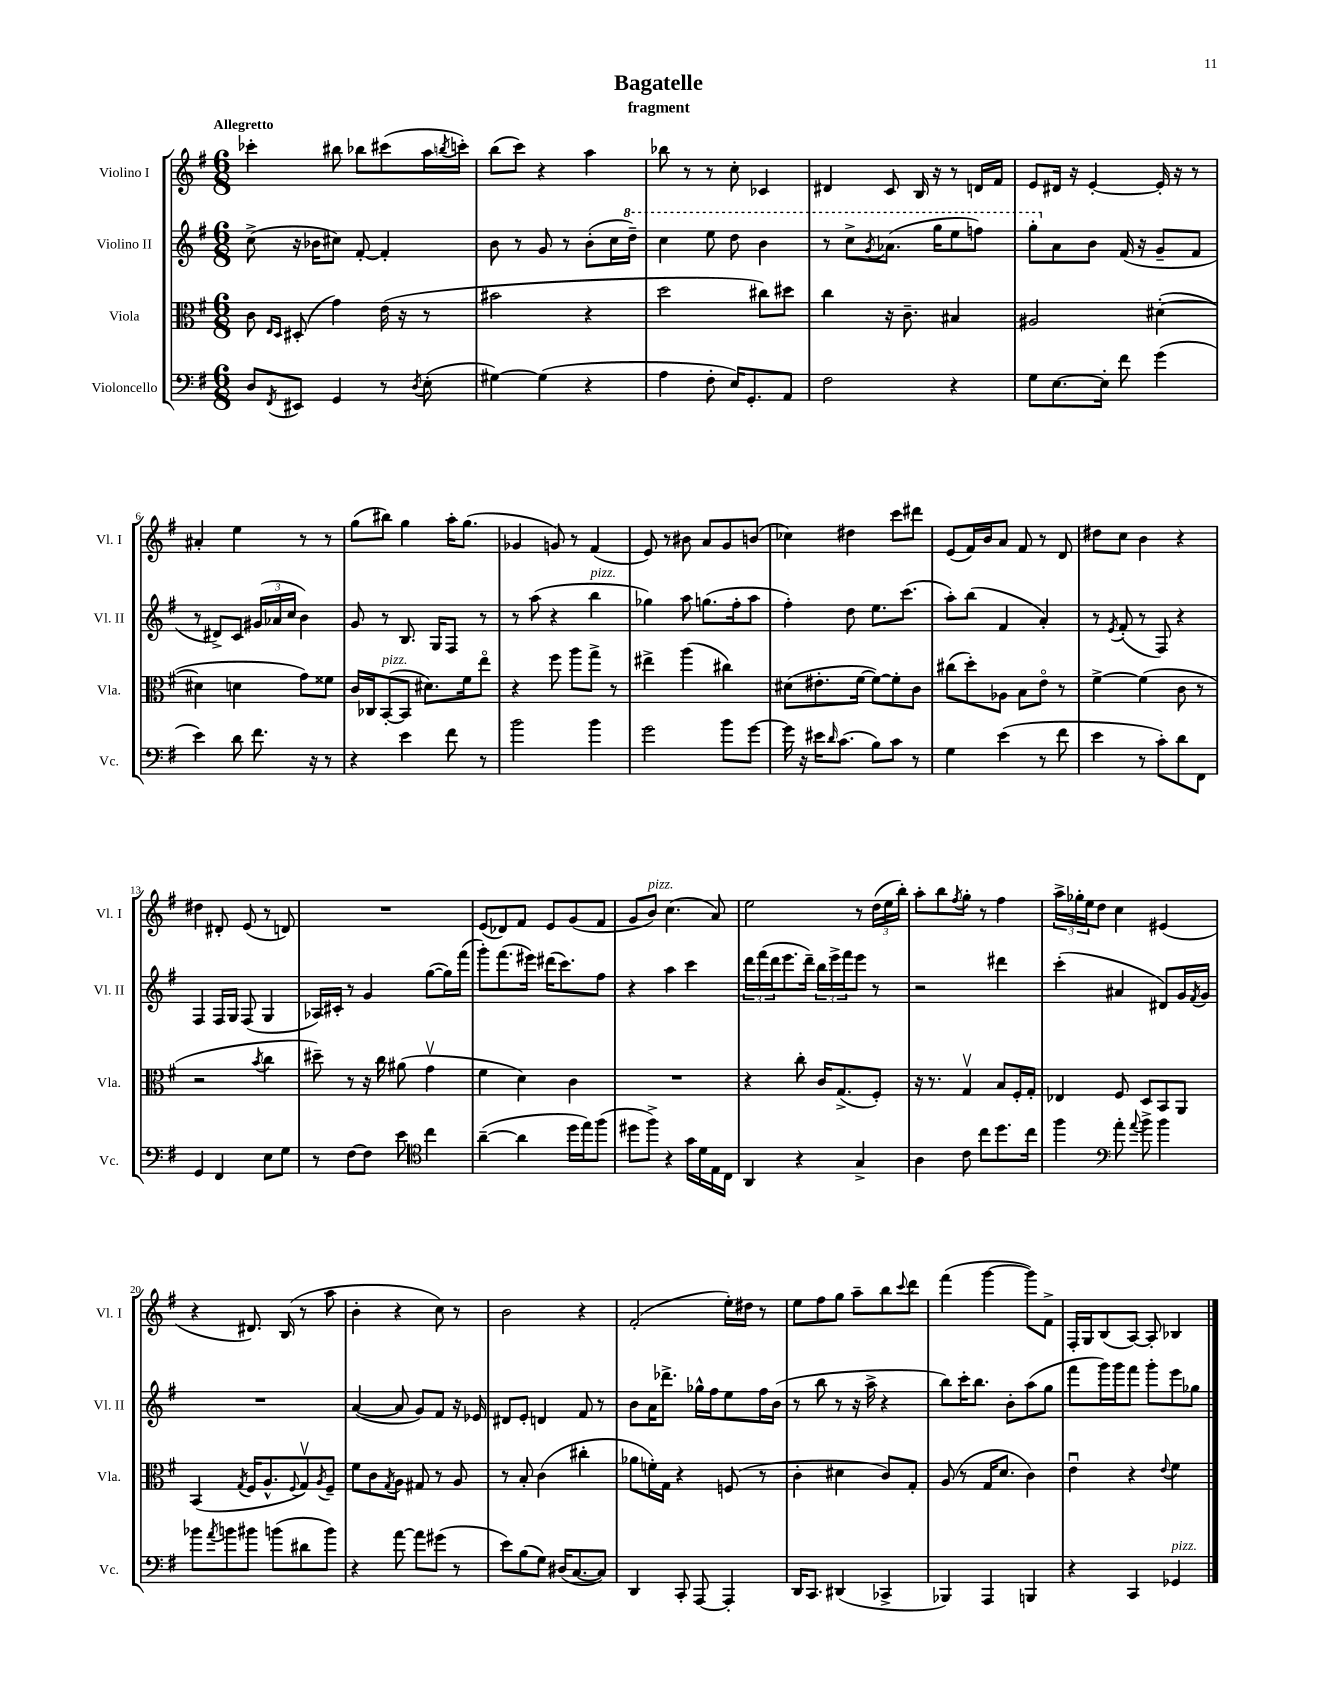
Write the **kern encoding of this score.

**kern	**kern	**kern	**kern
*part4	*part3	*part2	*part1
*staff4	*staff3	*staff2	*staff1
*I"Violoncello	*I"Viola	*I"Violino II	*I"Violino I
*I'Vc.	*I'Vla.	*I'Vl. II	*I'Vl. I
*clefF4	*clefC3	*clefG2	*clefG2
*k[f#]	*k[f#]	*k[f#]	*k[f#]
*M6/8	*M6/8	*M6/8	*M6/8
=1	=1	=1	=1
!	!	!	!LO:TX:a:B:t=Allegretto
8D/L	8c\	(8cc^\	4ccc-X'\
.	16qqE/LL	.	.
8qFF#/	16qqD/JJ	.	.
8EE#X/J	(8D#X'/	16r	.
.	.	16b-X\KL	.
4GG/	4g\)	8cc#X\J)	8bb#X\
.	.	[8f#'/	8bb-X\L
8r	(16e\	4f#'/]	(8ccc#X\
.	16r	.	.
8qD/	.	.	.
(8E'\	8r	.	16aa\L
.	.	.	8qbbn/
.	.	.	16cccn'\JJ)
=2	=2	=2	=2
[4G#X\)	2b#X\	8b\	(8bb\L
.	.	8r	8ccc\J)
(4G#\]	.	8g/	4r
.	.	8r	.
4r	4r	(8b'\L	4aa\
.	.	16cc\L	.
*	*	*8va	*
.	.	16ddd~\JJ)	.
=3	=3	=3	=3
4A\	2dd\	4ccc\	8bb-X\
.	.	.	8r
8F#'\	.	8eee\	8r
16E/KL)	.	8ddd\	8cc'\
8.GG'/	.	.	.
.	8cc#X\L)	4bb\	4c-X/
8AA/J	8dd#X\J	.	.
=4	=4	=4	=4
2F#\	4cc\	8r	4d#X/
.	.	8ccc^\L	.
.	.	8qgg/	.
.	16r	(8.aa-X\J	8c/
.	8.c~\	.	.
.	.	.	16B/
.	.	16ggg\KL	16r
4r	4B#X/	8eee\	8r
.	.	8fffn\J)	16dn/LL
.	.	.	16f#/JJ
=5	=5	=5	=5
8G\L	2A#X/	8ggg'\L	8e/L
*	*	*X8va	*
[8.E\	.	8a\	16d#X/Jk
.	.	.	16r
.	.	8b\J	[4e'/
16E'\Jk]	.	.	.
8f#\	.	(16f#/	.
.	.	16r	.
(4g\	([4d#X'\	8g~/L	16e'/]
.	.	.	16r
.	.	8f#/J	8r
!!LO:LB:g=z
=6	=6	=6	=6
4e\)	4d#X\]	8r	4a#X'/
.	.	8d#X^/L)	.
8d\	4dn\	8c/J	4ee\
8.f#\	.	(24g#X/LL	.
.	.	24a-X/	.
.	.	24cc/JJ	.
.	8g\L)	4b\)	8r
16r	.	.	.
8r	8f##X\J	.	8r
=7	=7	=7	=7
4r	16c/LL	8g/	(8gg\L
.	16C-X/J	.	.
!	!LO:TX:a:i:t=pizz.	!	!
.	([8BB'/	8r	8bb#X\J)
4e\	8BB/J]	8.B/	4gg\
.	8.d#X\L)	.	.
.	.	16G/KL	.
8f#\	.	8F#/J	16aa'\KL
.	16f#\k	.	(8.gg\J
8r	8ee\J	8r	.
=8	=8	=8	=8
2b\	4r	8r	4g-X/
.	.	(8aa\	.
.	8ff#\	4r	8gn/)
.	8aa\L	.	8r
!	!	!LO:TX:a:i:t=pizz.	!
4b\	8gg^\J	4bb\	(4f#/
.	8r	.	.
=9	=9	=9	=9
2g\	4ee#X^\	4gg-X\)	8e/)
.	.	.	8r
.	(4aa\	8aa\	8b#X\
.	.	(8.ggn\L	8a/L
8b\L	4cc#X\)	.	8g/
.	.	16ff#'\k	.
[8g\J	.	8aa\J	(8bn/J
=10	=10	=10	=10
16g\]	(8d#X\L	4ff#'\)	4cc-X\)
16r	.	.	.
16e#X\KL	8.e#X'\	.	.
16qqd/	.	.	.
(8.c\J	.	.	.
.	.	8dd\	4dd#X\
.	[16f#\Jk	.	.
8B\L)	8f#\L_)	8.ee\L	.
8c\J	8f#'\]	.	8ccc\L
.	.	(8.ccc\J	.
8r	8c\J	.	8ddd#X\J
=11	=11	=11	=11
4G\	(8cc#X\L	8aa'\L)	(8e/L
.	8dd'\)	(8bb\J	16f#/L)
.	.	.	16b/J
(4e\	8A-X\J	4f#/	8a/J
.	8B\L	.	8f#/
8r	8e\J	4a'/)	8r
8f#\	8r	.	8d/
=12	=12	=12	=12
4e\	[4f#^\	8r	8dd#X\L
.	.	8qe/	.
.	.	(8f#'/	8cc\J
8r	(4f#\]	8r	4b\
8c'\L)	.	8F#/)	.
8d\	8c\	4r	4r
8FF#\J	8r	.	.
!!LO:LB:g=z
=13	=13	=13	=13
4GG/	2r	4F#/	4dd#X\
4FF#/	.	16F#/LL	8d#X'/
.	.	16G/JJ	.
.	.	(8F#/	(8e/
.	8qb/	.	.
8E\L	4cc\	4G/	8r
8G\J	.	.	8dn/)
=14	=14	=14	=14
8r	8dd#X~\)	16A-X/LL)	2.r
.	.	16c#X'/JJ	.
[8F#\L	8r	8r	.
8F#\J]	16r	4g/	.
.	16cc\	.	.
8e\	(8a#X\	.	.
*clefC4	*	*	*
4cc\	4gv\	([8gg\L	.
.	.	16gg\L])	.
.	.	(16fff#\JJ	.
=15	=15	=15	=15
([4a~\	4f#\	8ggg'\L)	(8e/L
.	.	(8.fff#\	8d-X/)
4a\]	4d\)	.	8f#/J
.	.	16eee#X\Jk)	.
.	.	(16ddd#X\KL	8e/L
.	.	8.ccc\)	.
16dd\LL	4c\	.	(8g/
16ee\J)	.	.	.
(8ff#\J	.	8ff#\J	8f#/J
=16	=16	=16	=16
8dd#X\L	2.r	4r	8g/L
!	!	!	!LO:TX:a:i:t=pizz.
8ff#^\J)	.	.	8b/J)
4r	.	4aa\	(4.cc\
16g\LL	.	4ccc\	.
16d\	.	.	.
16E\	.	.	8a/)
16C\JJ	.	.	.
=17	=17	=17	=17
4AA/	4r	24ddd\LL	2ee\
.	.	(24fff#\	.
.	.	24ddd\J	.
.	.	8.eee\	.
4r	8cc'\	.	.
.	.	16ddd~\Jk)	.
.	16c/KL	24bb\LL	.
.	.	24eee^\	.
.	(8.G^/	.	.
.	.	24fff#\J	.
4G^/	.	8eee\J	8r
.	8F#'/J)	8r	(24dd\LL
.	.	.	24ee\
.	.	.	24bb'\JJ)
=18	=18	=18	=18
4A\	16r	2r	8aa'\L
.	8.r	.	.
.	.	.	8bb\
.	.	.	8qff#/
8c\	4Gv/	.	8gg'\J
8cc\L	.	.	8r
8.dd\	8B/L	4ddd#X\	4ff#\
.	16F#'/L	.	.
16cc\Jk	16G'/JJ	.	.
=19	=19	=19	=19
4ff#\	4E-X/	(4ccc'\	24aa^\LL
.	.	.	24gg-X'\
.	.	.	24ee\J
.	.	.	8dd\J
*clefF4	*	*	*
8a'\	8F#/	4a#X/	4cc\
8qqa/	.	.	.
8b^\	8D/L	.	.
4b\	8BB/	8d#X/L)	(4e#X/
.	8AA/J	16g/L	.
.	.	8qf#/	.
.	.	16g/JJ	.
!!LO:LB:g=z
=20	=20	=20	=20
8b-X\L	(4BB/	2.r	4r
8qa/	.	.	.
8bn\	.	.	.
.	8qG/	.	.
8b#X\J	16F#/KL	.	8.d#X/)
.	8.A^^/	.	.
(8bn\L	.	.	.
.	.	.	(16B/
.	8qqF#/	.	.
8d#X\	8Gv/)	.	8r
.	8qA/	.	.
8b\J)	8F#~/J	.	8aa\
=21	=21	=21	=21
4r	8f#\L	([4a/	4b'\
.	8c\	.	.
.	8qG/	.	.
[8a\	8A\J	8a/]	4r
8a\L]	8G#X/	8g/L)	.
(8g#X\J	8r	8f#/J	8cc\)
8r	8A/	16r	8r
.	.	16e-X/	.
=22	=22	=22	=22
8e\L)	8r	8d#X/L	2b\
(8B\	8B'/	8e'/J	.
8G\J)	(4c\	4dn/	.
(16D#X/KL	.	.	.
[8.C/	.	.	.
.	4cc#X'\	8f#/	4r
8C/J])	.	8r	.
=23	=23	=23	=23
4DD/	8a-X\L	8b\L	(2f#'/
.	16fn'\L)	16a\K	.
.	16G\JJ	8.ddd-X^\J	.
8CC'/	4r	.	.
[8AAA/	.	16gg-X^^\LL	.
.	.	16ff#\J	.
4AAA'/]	(8Fn/	8ee\	16ee'\LL)
.	.	.	16dd#X\JJ
.	8r	16ff#\L	8r
.	.	(16b\JJ	.
=24	=24	=24	=24
16DD/KL	4c'\	8r	8ee\L
8.CC/J	.	.	.
.	.	8bb\	8ff#\
(4DD#X/	4d#X\	8r	8gg\J
.	.	16r	8aa~\L
.	.	16aa^\	.
4CC-X^/	8c/L)	4r	8bb\
.	.	.	8qqccc/
.	8G'/J	.	8ddd\J
=25	=25	=25	=25
4BBB-X/)	(8A/	8bb\L)	(4fff#\
.	8r	16ccc'\K	.
.	.	8.bb\J	.
4AAA/	16G/KL	.	[4ggg\
.	8.d/J	.	.
.	.	8b'\L	.
4BBBn/	4c\)	(8aa\	8ggg\L])
.	.	8gg\J	8f#^\J
=26	=26	=26	=26
4r	4eu\	8fff#\L	16F#'/LL
.	.	.	16G/J
.	.	16ggg\L)	(8B/
.	.	16ggg\J	.
4CC/	4r	8fff#\J	[8A/J)
.	.	8ggg'\L	8A'/]
.	8qqe/	.	.
!LO:TX:a:i:t=pizz.	!	!	!
4GG-X/	4f#\	8eee\	4B-X/
.	.	8gg-X\J	.
==	==	==	==
*-	*-	*-	*-
